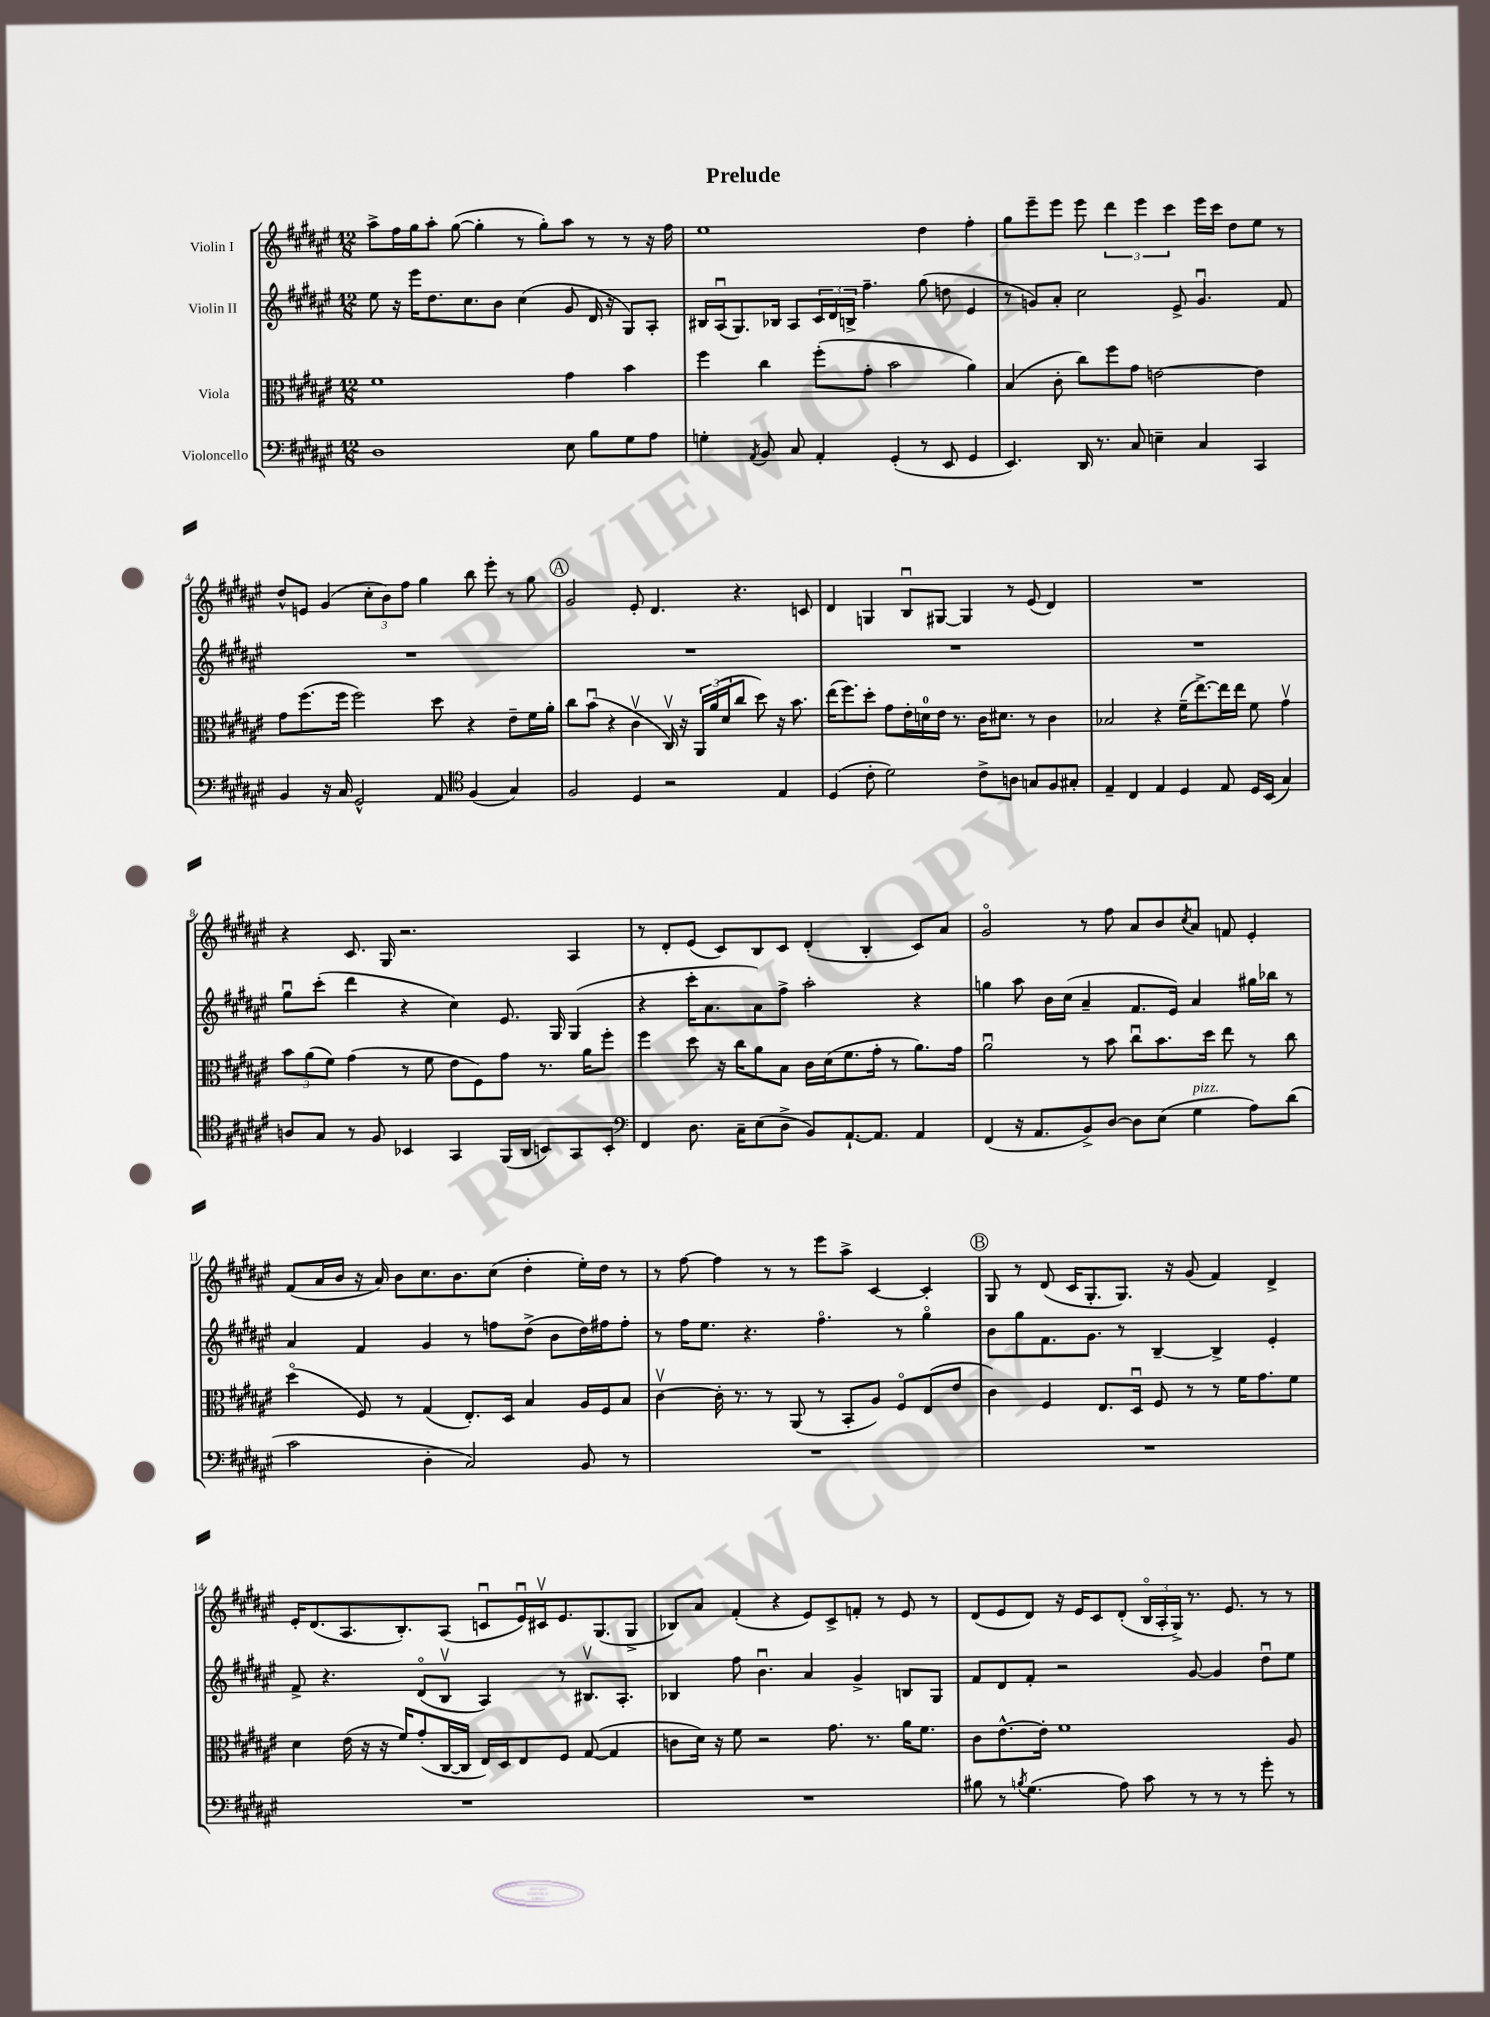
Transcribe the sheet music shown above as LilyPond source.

\header { title = "Prelude" }
<<
\new StaffGroup <<
\new Staff = "s0" \with { instrumentName = "Violin I" } {
    \clef treble \key fis \major \numericTimeSignature \time 12/8
    ais''8-> fis''16 gis''16 ais''8-. gis''8~( gis''4-. r8 gis''8-.) ais''8 r8 r8 r16 fis''16 |
    eis''1 dis''4 fis''4-. |
    gis''8 eis'''8-- eis'''8 eis'''8 \tuplet 3/2 { dis'''4 eis'''4 cis'''4 } eis'''16 cis'''16 dis''8 eis''8 r8 |
    dis''8-^ e'8 gis'4( \tuplet 3/2 { cis''8-. b'8) fis''8 } gis''4 b''8 eis'''8-. r8 gis''8 |
    \mark \markup { \circle "A" } gis'2 eis'8-. dis'4. r4. c'8 |
    dis'4 g4 b8\downbow gis8~ gis4 r8 eis'8( dis'4) |
    R1. |
    r4 cis'8. gis16 r2. ais4 |
    r8 dis'8-. eis'8( cis'8) b8 cis'8 dis'4-.( b4-. cis'8) ais'8 |
    gis'2\flageolet r8 fis''8 ais'8 b'8 \acciaccatura { cis''8 } ais'8 f'8 eis'4-. |
    fis'8( ais'16 b'16 r16 ais'16) b'8 cis''8. b'8. cis''8( dis''4-. eis''16-.) dis''16 r8 |
    r8 fis''8~ fis''4 r8 r8 eis'''8 ais''8-> cis'4~ cis'4-. |
    \mark \markup { \circle "B" } gis8 r8 dis'8( cis'16 gis8.-. gis8.) r16 gis'8( fis'4) dis'4-> |
    eis'16-. dis'8.( ais8. b8.-.) ais8( c'8\downbow eis'16\downbow) cis'16\upbow eis'8. gis8.( gis8-> |
    bes8) ais'8 fis'4-.( r4 eis'8) cis'8-> f'8-. r8 eis'8 r8 |
    dis'8( eis'8 dis'8) r16 eis'16 cis'8 dis'8-.( \tuplet 3/2 { b16\flageolet ais16-. gis16->) } r8. eis'8. r8 r8 \bar "|." |
}
\new Staff = "s1" \with { instrumentName = "Violin II" } {
    \clef treble \key fis \major \numericTimeSignature \time 12/8
    eis''8 r16 eis'''16 dis''8. cis''8. b'8 cis''4( gis'8 dis'16 r16 gis8) ais8-. |
    bis16 ais16\downbow( gis8.) bes16 ais8 \tuplet 3/2 { cis'16 dis'16 b16-> } fis''4.-- gis''8( d''8 eis'4 |
    r8 g'8) ais'8-. cis''2 eis'8-> g'4.\downbow fis'8 |
    R1. |
    \mark \markup { \circle "A" } R1. |
    R1. |
    R1. |
    gis''8\downbow cis'''8-.( dis'''4 r4 cis''4) eis'8. gis16 gis4( |
    r4 cis'''16-. ais'8. ais'8) fis''8-> ais''2-. r4 |
    g''4 ais''8 b'16 cis''16( ais'4-- fis'8. eis'16) ais'4 gis''16 bes''16 r8 |
    ais'4 fis'4 gis'4 r8 f''8 dis''8->( b'8 dis''16) fis''16 fis''8-. |
    r8 fis''16 eis''8. r4. fis''4.\flageolet r8 gis''4\flageolet |
    \mark \markup { \circle "B" } b'8 gis''8 fis'8. gis'8. r8 b4~-- b4-> eis'4-. |
    fis'8-> r4. dis'8\flageolet( b8\upbow ais4) r8 bis8.\upbow ais8.-. |
    bes4 fis''8 b'4.\downbow ais'4 gis'4-> b8 gis8 |
    fis'8 dis'8 fis'8-. r2 gis'8~ gis'4 dis''8\downbow eis''8 \bar "|." |
}
\new Staff = "s2" \with { instrumentName = "Viola" } {
    \clef alto \key fis \major \numericTimeSignature \time 12/8
    fis'1 gis'4 b'4 |
    fis''4 cis''4 fis''8-.( gis'8-. b'2 ais'4) |
    b4( cis'8-. cis''8) fis''8 gis'8 e'2~ e'4 |
    gis'8 fis''8.( fis''16 fis''2) dis''8 r4 eis'8-- fis'16 ais'16-. |
    \mark \markup { \circle "A" } cis''8 b'8\downbow( r4 cis'4\upbow cis16\upbow) r16 \tuplet 3/2 { ais,16 ais'16( dis'16 } cis''8 dis''8) r16 b'8. |
    eis''16( fis''8.) dis''8-. gis'8 eis'16-. d'16-0 eis'16 r8. cis'16 dis'8. r8 cis'4 |
    bes2 r4 fis'16--( eis''8.~->) eis''16 eis''16 fis'8 gis'4\upbow |
    \tuplet 3/2 { b'8 ais'8( fis'8) } gis'4( r8 fis'8 eis'8 fis8) gis'8 r8. ais'16 fis''8-. |
    fis''4 dis''8 r16 cis''16 ais'8 b8 cis'16 dis'16( fis'8. gis'16-. r8 ais'8.) gis'16 |
    ais'2\downbow r8 b'8 cis''8\downbow b'8. dis''16 eis''8 r8 cis''8 |
    dis''4\flageolet( fis8) r8 gis4( eis8.-.) dis16 b4 ais16 fis16 b8 |
    cis'4~\upbow cis'16-. r8. r8 ais,8( r8 b,8-. ais8) fis8\flageolet eis8( eis'8 |
    \mark \markup { \circle "B" } cis'4) fis4 eis8. dis16\downbow fis8 r8 r8 fis'16 gis'8. fis'8 |
    dis'4 eis'16( r16 r16 fis'16) gis'8-.( cis16~ cis16 eis16) dis16 eis8 fis8 gis8~( gis4 |
    c'8 dis'16) r16 fis'8 r2 gis'8. r8. ais'16 fis'8. |
    cis'8 eis'8.~-^ eis'16-. fis'1 ais8 \bar "|." |
}
\new Staff = "s3" \with { instrumentName = "Violoncello" } {
    \clef bass \key fis \major \numericTimeSignature \time 12/8
    dis1 eis8 b8 gis8 ais8 |
    g4-. \acciaccatura { ais,8 } b,8 cis8 ais,4-. gis,4-.( r8 eis,8 gis,4 |
    eis,4.) dis,16 r8. cis8 e4-- cis4 cis,4 |
    b,4 r16 cis16 gis,2-^ ais,8 \clef tenor fis4( gis4) |
    \mark \markup { \circle "A" } fis2 dis4 r2 eis4 |
    dis4( cis'8-. dis'2) cis'8-> a8 g8 fis8 gis8-. |
    eis4-- cis4 eis4 dis4 eis8 dis16 b,16( gis4) |
    a8 gis8 r8 fis8 bes,4 gis,4 fis,16( ais,16 b,8) gis,8 b,8-. |
    \clef bass fis,4 dis8. cis16-- eis8( dis8-> b,8) ais,8.~-! ais,8. ais,4 |
    fis,4( r16 ais,8. b,8->) dis8~ dis8 eis8( gis4^\markup { \italic "pizz." } ais8) dis'8( |
    cis'2 dis4-. cis2) b,8 r8 |
    R1. |
    \mark \markup { \circle "B" } R1. |
    R1. |
    R1. |
    bis8 r8 \acciaccatura { b8 } gis4.( ais8) cis'8 r8 r8 r8 gis'8-. r8 \bar "|." |
}
>>
>>
